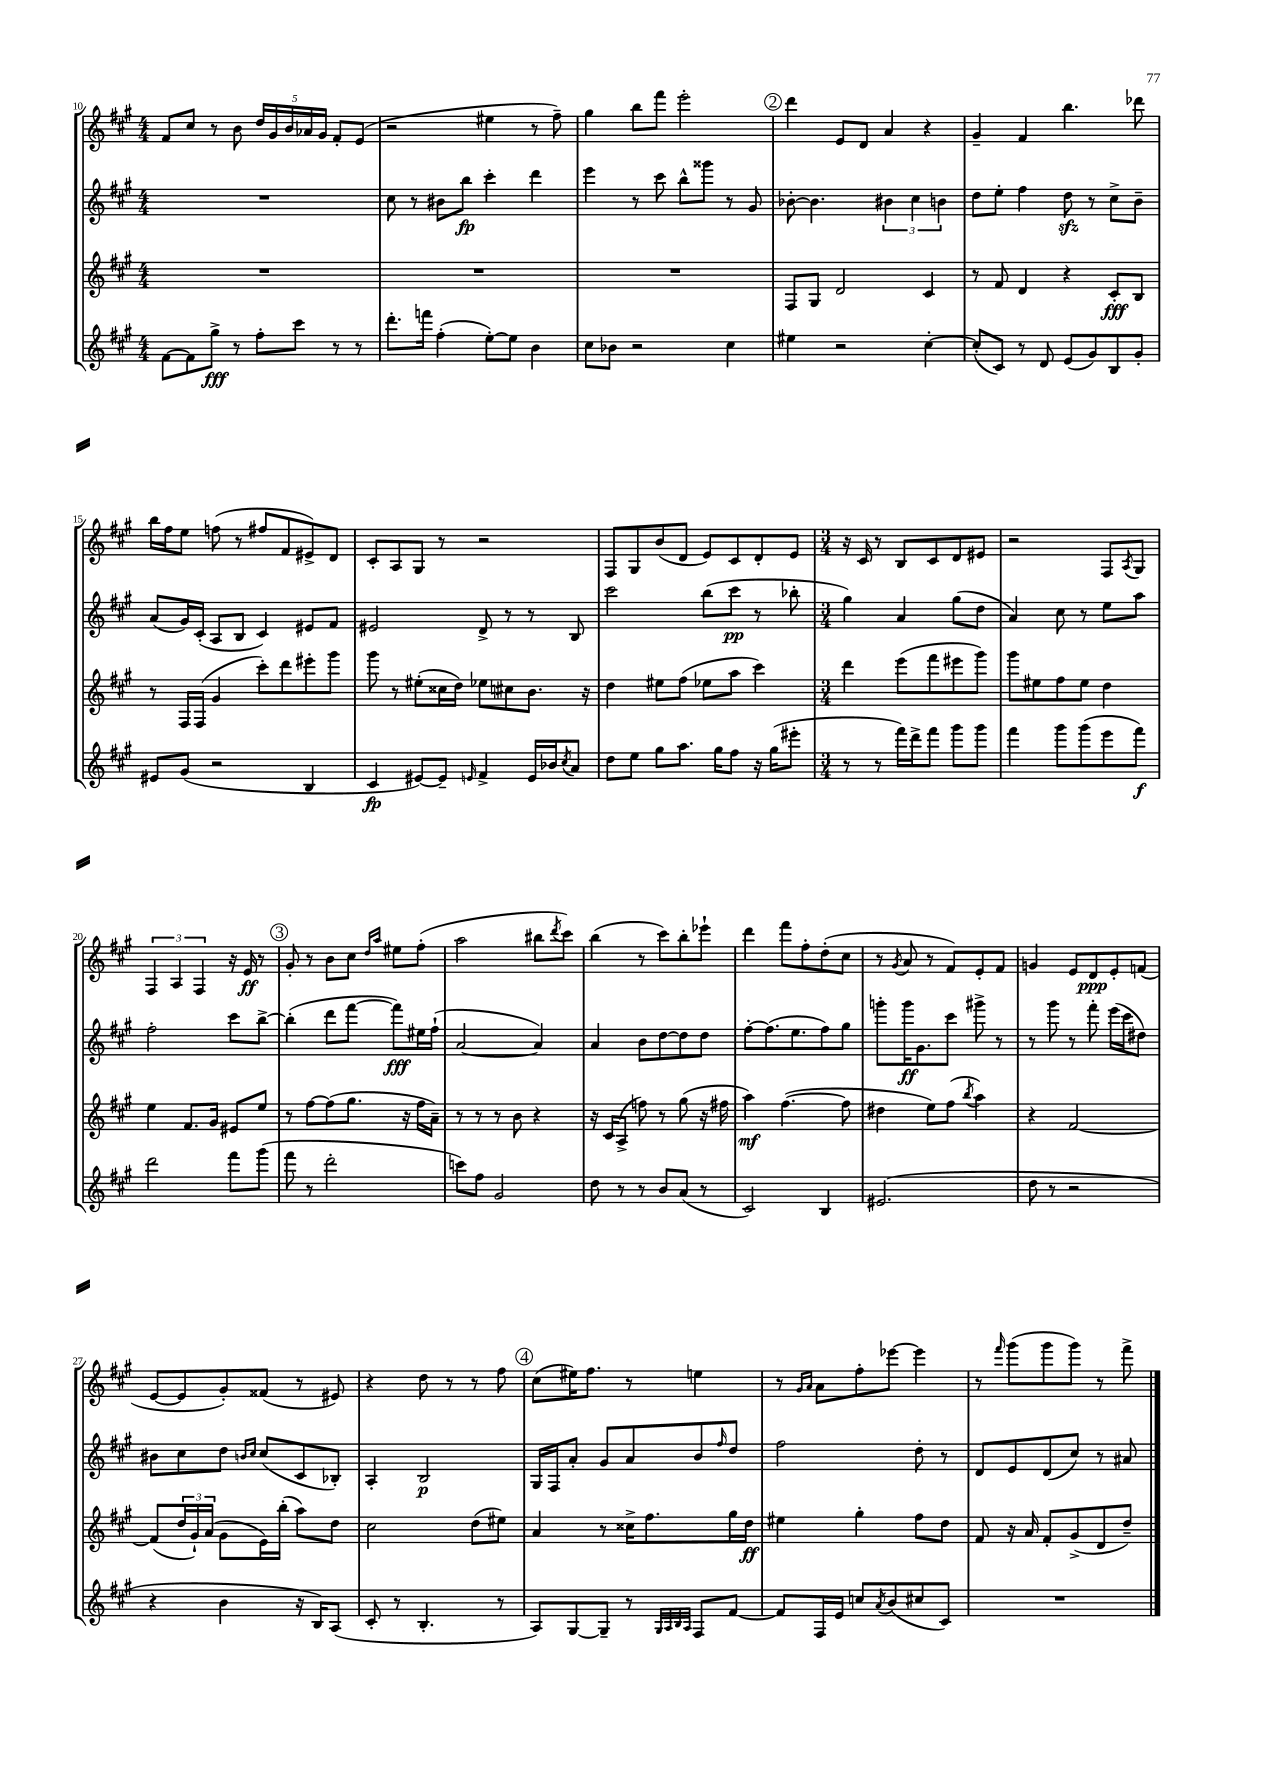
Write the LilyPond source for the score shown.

<<
\new StaffGroup <<
\new Staff = "s0" {
    \clef treble \key a \major \numericTimeSignature \time 4/4
    fis'8 cis''8 r8 b'8 \tuplet 5/4 { d''16 gis'16 b'16 aes'16 gis'16 } fis'8-. e'8( |
    r2 eis''4 r8 fis''8--) |
    gis''4 b''8 fis'''8 e'''2-. |
    \mark \markup { \circle "2" } d'''4 e'8 d'8 a'4 r4 |
    gis'4-- fis'4 b''4. des'''8 |
    b''16 fis''16 e''8 f''8( r8 fis''8 fis'8 eis'8->) d'8 |
    cis'8-. a8 gis8 r8 r2 |
    fis8 gis8 b'8( d'8 e'8) cis'8 d'8-. e'8 |
    \numericTimeSignature \time 3/4 r16 cis'16 r8 b8 cis'8 d'8 eis'8 |
    r2 fis8 \acciaccatura { a8 } gis8 |
    \tuplet 3/2 { fis4 a4 fis4 } r16 e'16\ff r8 |
    \mark \markup { \circle "3" } gis'8-. r8 b'8 cis''8 \grace { d''16 a''16 } eis''8 fis''8-.( |
    a''2 bis''8 \acciaccatura { d'''8 } cis'''8) |
    b''4( r8 cis'''8) b''8-. ees'''8-! |
    d'''4 fis'''8 fis''8-. d''8-.( cis''8 |
    r8 \acciaccatura { gis'8 } a'8 r8 fis'8) e'8-. fis'8 |
    g'4 e'8 d'8\ppp e'8-. f'8( |
    e'8~ e'8 gis'8-.) fisis'8( r8 eis'8) |
    r4 d''8 r8 r8 fis''8 |
    \mark \markup { \circle "4" } cis''8( eis''16) fis''8. r8 e''4 |
    r8 \grace { gis'16 a'16 } a'8 fis''8-. ees'''8~ ees'''4 |
    r8 \grace { fis'''16 } gis'''8( gis'''8 gis'''8) r8 fis'''8-> \bar "|." |
}
\new Staff = "s1" {
    \clef treble \key a \major \numericTimeSignature \time 4/4
    R1 |
    cis''8 r8 bis'8 b''8\fp cis'''4-. d'''4 |
    e'''4 r8 cis'''8 b''8-^ gisis'''8 r8 gis'8 |
    \mark \markup { \circle "2" } bes'8~-. bes'4. \tuplet 3/2 { bis'4 cis''4 b'4 } |
    d''8 e''8-. fis''4 d''8\sfz r8 cis''8-> b'8-- |
    a'8( gis'16) cis'16-.( a8 b8 cis'4) eis'8 fis'8 |
    eis'2 d'8-> r8 r8 b8 |
    cis'''2 b''8( cis'''8\pp r8 bes''8-. |
    \numericTimeSignature \time 3/4 gis''4) a'4 gis''8( d''8 |
    a'4) cis''8 r8 e''8 a''8 |
    fis''2-. cis'''8 b''8~-> |
    \mark \markup { \circle "3" } b''4-.( d'''8 fis'''8~ fis'''8\fff) eis''16 fis''16-!( |
    a'2~ a'4) |
    a'4 b'8 d''8~ d''8 d''8 |
    fis''8~-. fis''8.( e''8. fis''8) gis''8 |
    g'''8-. g'''16\ff gis'8. cis'''8 gis'''8-> r8 |
    r8 gis'''8 r8 fis'''8-. e'''16( cis'''16 dis''8) |
    bis'8 cis''8 d''8 \grace { b'16 cis''16 } cis''8( cis'8 bes8-.) |
    a4-. b2\p |
    \mark \markup { \circle "4" } gis16 fis16 a'8-. gis'8 a'8 b'8 \grace { fis''16 } d''8 |
    fis''2 d''8-. r8 |
    d'8 e'8 d'8( cis''8) r8 ais'8 \bar "|." |
}
\new Staff = "s2" {
    \clef treble \key a \major \numericTimeSignature \time 4/4
    R1 |
    R1 |
    R1 |
    \mark \markup { \circle "2" } fis8 gis8 d'2 cis'4 |
    r8 fis'8 d'4 r4 cis'8-.\fff b8 |
    r8 fis16 fis16( gis'4 cis'''8-.) d'''8 eis'''8-. gis'''8 |
    gis'''8 r8 eis''8-.( cisis''16 d''16) ees''8 cis''8 b'8. r16 |
    d''4 eis''8 fis''8( ees''8 a''8 cis'''4) |
    \numericTimeSignature \time 3/4 d'''4 e'''8( fis'''8 eis'''8 gis'''8) |
    gis'''8 eis''8 fis''8 eis''8 d''4 |
    e''4 fis'8. gis'16 eis'8 e''8 |
    \mark \markup { \circle "3" } r8 fis''8~ fis''8( gis''8. r16 fis''16 a'16--) |
    r8 r8 r8 b'8 r4 |
    r16 cis'16 a8->( f''8) r8 gis''8( r16 fis''16 |
    a''4\mf) fis''4.~( fis''8 |
    dis''4 e''8) fis''8( \acciaccatura { b''8 } a''4) |
    r4 fis'2~ |
    fis'8( \tuplet 3/2 { d''16 gis'16-!) a'16( } gis'8 e'16) b''16-.( a''8) d''8 |
    cis''2 d''8( eis''8) |
    \mark \markup { \circle "4" } a'4 r8 cisis''16-> fis''8. gis''16 d''16\ff |
    eis''4 gis''4-. fis''8 d''8 |
    fis'8 r16 a'16 fis'8-. gis'8->( d'8 d''8--) \bar "|." |
}
\new Staff = "s3" {
    \clef treble \key a \major \numericTimeSignature \time 4/4
    fis'8~ fis'8 gis''8->\fff r8 fis''8-. cis'''8 r8 r8 |
    d'''8.-. f'''16 fis''4-.( e''8~-.) e''8 b'4 |
    cis''8 bes'8 r2 cis''4 |
    \mark \markup { \circle "2" } eis''4 r2 cis''4~-. |
    cis''8-.( cis'8) r8 d'8 e'8( gis'8) b8 gis'8-. |
    eis'8 gis'8( r2 b4 |
    cis'4\fp eis'8~) eis'8-- \grace { e'16 } fis'4-> e'16 bes'16 \acciaccatura { cis''8 } a'8 |
    d''8 e''8 gis''8 a''8. gis''16 fis''8 r16 gis''16( eis'''8-. |
    \numericTimeSignature \time 3/4 r8 r8 fis'''16) d'''16-> fis'''8 gis'''8 gis'''8 |
    fis'''4 gis'''8 gis'''8( e'''8 fis'''8\f) |
    d'''2 fis'''8 gis'''8( |
    \mark \markup { \circle "3" } fis'''8 r8 d'''2-. |
    c'''8) fis''8 gis'2 |
    d''8 r8 r8 b'8 a'8( r8 |
    cis'2) b4 |
    eis'2.( |
    d''8 r8 r2 |
    r4 b'4 r16 b16) a8( |
    cis'8-. r8 b4.-. r8 |
    \mark \markup { \circle "4" } a8) gis8~ gis8-- r8 \grace { gis32 a32 b32 a32 } fis8 fis'8~ |
    fis'8 fis16 e'16 c''8 \acciaccatura { a'8 } b'8( cis''8 cis'8) |
    R2. \bar "|." |
}
>>
>>
\layout { \context { \Score currentBarNumber = #10 } }
